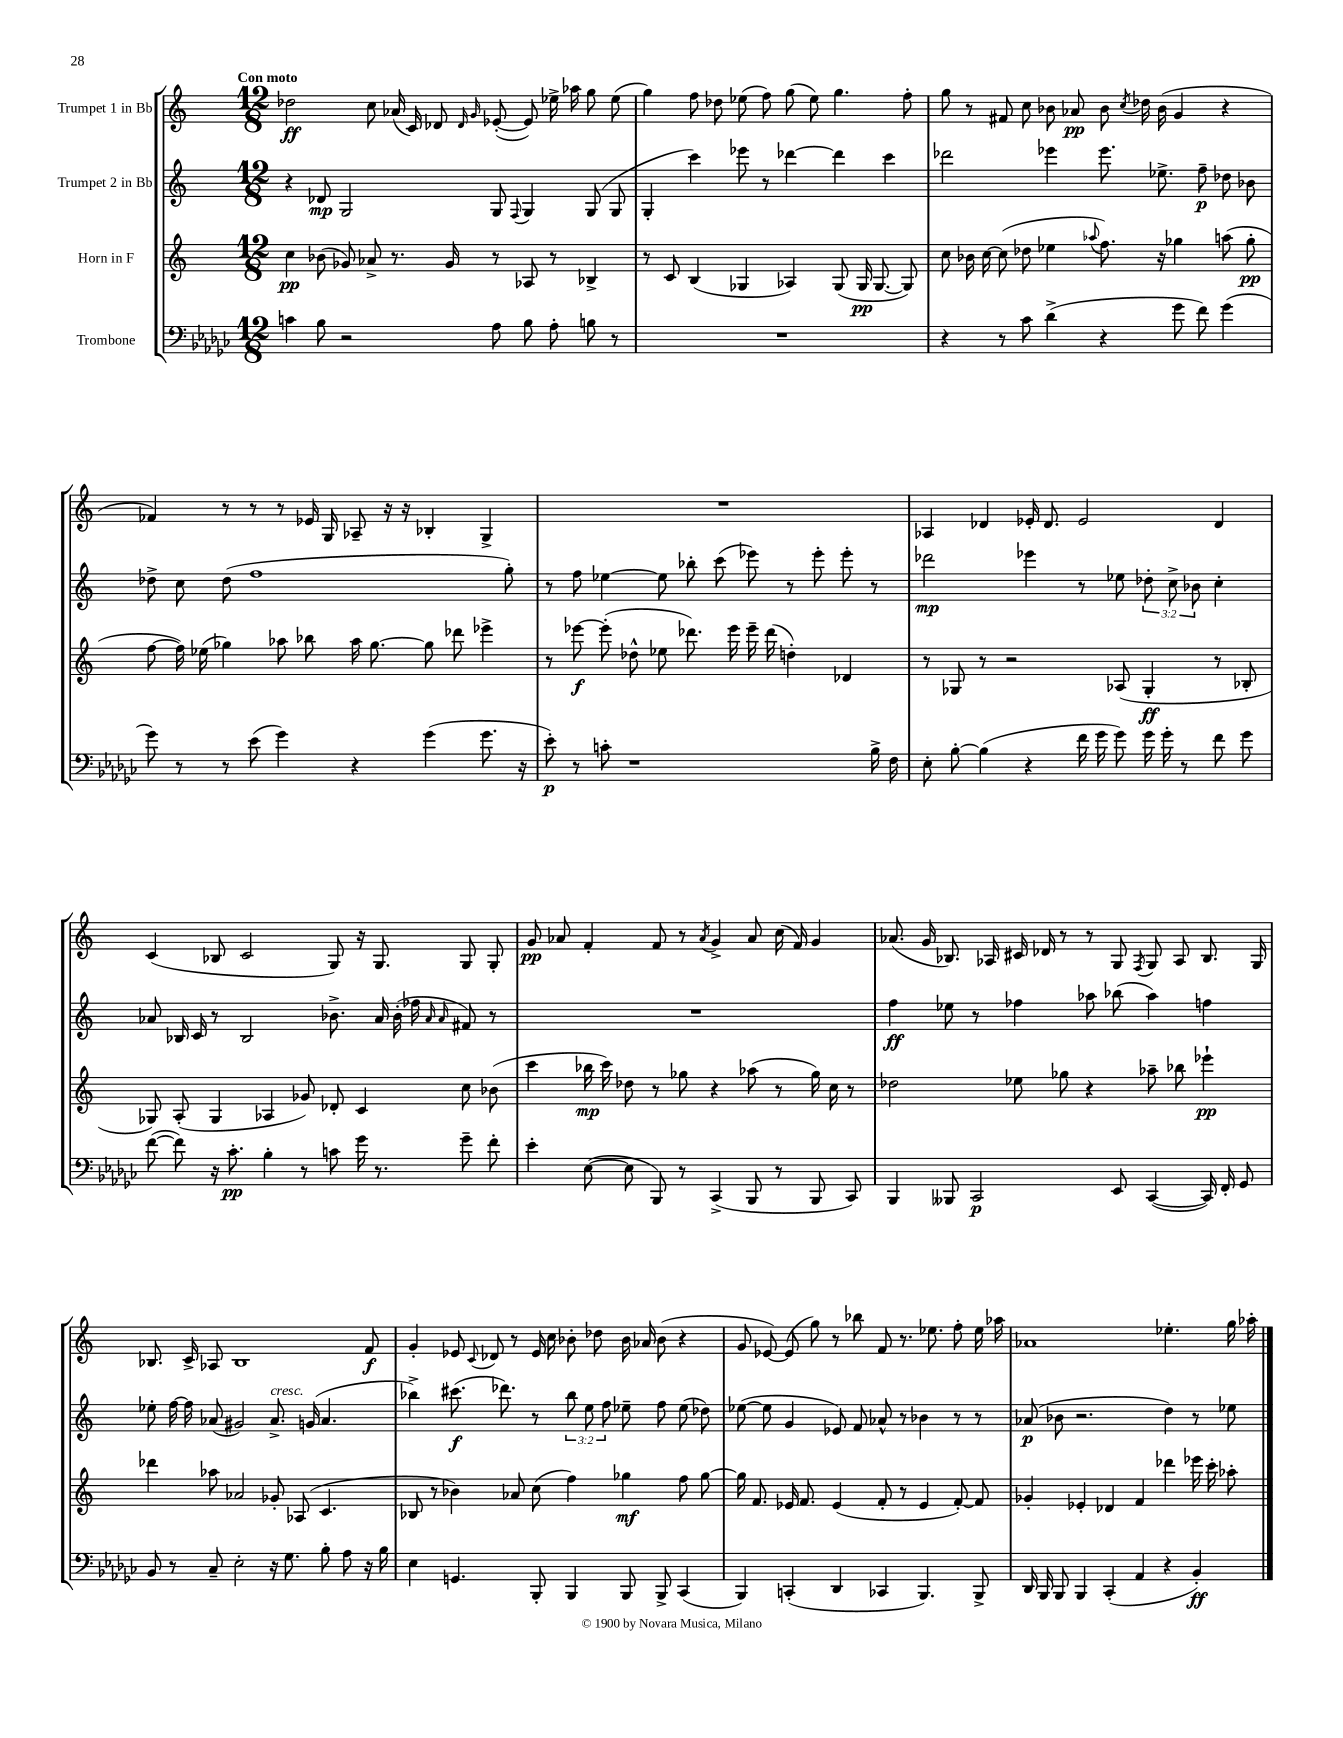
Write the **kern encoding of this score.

**kern	**dynam	**kern	**dynam	**kern	**dynam	**kern	**dynam
*part4	*part4	*part3	*part3	*part2	*part2	*part1	*part1
*staff4	*staff4	*staff3	*staff3	*staff2	*staff2	*staff1	*staff1
*I"Trombone	*	*I"Horn in F	*	*I"Trumpet 2 in Bb	*	*I"Trumpet 1 in Bb	*
*clefF4	*	*clefG2	*	*clefG2	*	*clefG2	*
*k[b-e-a-d-g-c-]	*	*k[]	*	*k[]	*	*k[]	*
*M12/8	*	*M12/8	*	*M12/8	*	*M12/8	*
=1	=1	=1	=1	=1	=1	=1	=1
!	!	!	!	!	!	!LO:TX:a:B:t=Con moto	!
4cn\	.	4cc\	pp	4r	.	2dd-X\	ff
8B-\	.	(8b-X\	.	8d-X/	mp	.	.
2r	.	8g-X/)	.	2G/	.	.	.
.	.	8a-X^/	.	.	.	8cc\	.
.	.	8.r	.	.	.	(16a-X/	.
.	.	.	.	.	.	16c/)	.
.	.	.	.	.	.	8d-X/	.
.	.	16g-/	.	.	.	.	.
.	.	.	.	.	.	16qqd-/	.
.	.	.	.	.	.	16qqg/	.
8A-\	.	8r	.	8G/	.	([8e-X'/	.
.	.	.	.	8qqF/	.	.	.
8B-\	.	8A-X/	.	4G/	.	8e-/])	.
8A-'\	.	8r	.	.	.	16ee-X^\	.
.	.	.	.	.	.	16aa-X\	.
8Bn\	.	4B-X^/	.	(8G/	.	8gg\	.
8r	.	.	.	8G/	.	(8ee-\	.
=2	=2	=2	=2	=2	=2	=2	=2
1.r	.	8r	.	4G'/	.	4gg\)	.
.	.	8c/	.	.	.	.	.
.	.	(4B/	.	4ccc\)	.	8ff\	.
.	.	.	.	.	.	8dd-X\	.
.	.	4G-X/	.	8eee-X\	.	(8ee-X\	.
.	.	.	.	8r	.	8ff\)	.
.	.	4A-X/)	.	[4ddd-X\	.	(8gg\	.
.	.	.	.	.	.	8ee-\)	.
.	.	(8G-/	.	4ddd-\]	.	4.gg\	.
.	.	16G-/	pp	.	.	.	.
.	.	[8.G-/	.	.	.	.	.
.	.	.	.	4ccc\	.	.	.
.	.	8G-/])	.	.	.	8ff'\	.
=3	=3	=3	=3	=3	=3	=3	=3
4r	.	8cc\	.	2ddd-X\	.	8gg\	.
.	.	16b-X\	.	.	.	8r	.
.	.	[16cc\	.	.	.	.	.
8r	.	(8cc\]	.	.	.	8f#X/	.
8c-\	.	8dd-X\	.	.	.	8cc\	.
(4d-^\	.	4ee-X\	.	4eee-X\	.	8b-X\	.
.	.	.	.	.	.	8a-X/	pp
.	.	8qqaa-X/	.	.	.	.	.
4r	.	8.ff\)	.	8.eee-\	.	8b-\	.
.	.	.	.	.	.	8qcc/	.
.	.	.	.	.	.	16dd-X\	.
.	.	16r	.	8.ee-X^\	.	(16b-\	.
8g-\	.	4gg-X\	.	.	.	4g/	.
8f\)	.	.	.	8ff~\	p	.	.
(4g-\	.	(8aan\	.	8dd-X\	.	4r	.
.	.	8gg-'\	pp	8b-X\	.	.	.
!!LO:LB:g=z
=4	=4	=4	=4	=4	=4	=4	=4
8g-\)	.	[8ff\	.	8dd-X^\	.	4f-X/)	.
8r	.	16ff\])	.	8cc\	.	.	.
.	.	(16ee-X\	.	.	.	.	.
8r	.	4gg-X\)	.	(8dd-\	.	8r	.
(8e-\	.	.	.	1ff	.	8r	.
4g-\)	.	8aa-X\	.	.	.	8r	.
.	.	8bb-X\	.	.	.	16e-X/	.
.	.	.	.	.	.	16G/	.
4r	.	16aa-\	.	.	.	8A-X~/	.
.	.	[8.gg-\	.	.	.	.	.
.	.	.	.	.	.	16r	.
.	.	.	.	.	.	16r	.
(4g-\	.	8gg-\]	.	.	.	4B-X'/	.
.	.	8ddd-X\	.	.	.	.	.
8.g-\	.	4eee-X^\	.	.	.	4G^/	.
.	.	.	.	8gg'\)	.	.	.
16r	.	.	.	.	.	.	.
=5	=5	=5	=5	=5	=5	=5	=5
8e-'\)	p	8r	.	8r	.	1.r	.
8r	.	[8eee-X\	f	8ff\	.	.	.
8cn'\	.	(8eee-'\]	.	[4ee-X\	.	.	.
1r	.	8dd-X^^\	.	.	.	.	.
.	.	8ee-X\	.	8ee-\]	.	.	.
.	.	8.ddd-X\)	.	8bb-X'\	.	.	.
.	.	.	.	(8ccc\	.	.	.
.	.	16eee-\	.	.	.	.	.
.	.	16eee-~\	.	8eee-X\)	.	.	.
.	.	(16ddd-\	.	.	.	.	.
.	.	4ddn'\)	.	8r	.	.	.
.	.	.	.	8eee-'\	.	.	.
.	.	4d-X/	.	8eee-'\	.	.	.
16B-^\	.	.	.	8r	.	.	.
16F\	.	.	.	.	.	.	.
=6	=6	=6	=6	=6	=6	=6	=6
8E-'\	.	8r	.	2ddd-X\	mp	4A-X/	.
[8B-'\	.	8G-X/	.	.	.	.	.
(4B-\]	.	8r	.	.	.	4d-X/	.
.	.	2r	.	.	.	.	.
4r	.	.	.	4eee-X\	.	16e-X'/	.
.	.	.	.	.	.	8.d-/	.
16f\	.	.	.	8r	.	2e-/	.
16g-\	.	.	.	.	.	.	.
8g-\)	.	(8A-X/	.	8ee-X\	.	.	.
16g-\	.	4G-'/	ff	12dd-X'\	.	.	.
16g-'\	.	.	.	.	.	.	.
.	.	.	.	12cc^\	.	.	.
8r	.	.	.	.	.	.	.
.	.	.	.	12b-X\	.	.	.
8f\	.	8r	.	4cc'\	.	4d-/	.
8g-\	.	8B-X'/	.	.	.	.	.
!!LO:LB:g=z
=7	=7	=7	=7	=7	=7	=7	=7
([8f\	.	8G-X/)	.	8a-X/	.	(4c/	.
8f\])	.	(8A'/	.	16B-X/	.	.	.
.	.	.	.	16c/	.	.	.
16r	.	4G-/	.	8r	.	8B-X/	.
8.c-'\	pp	.	.	.	.	.	.
.	.	.	.	2B-/	.	2c/	.
4B-'\	.	4A-X/	.	.	.	.	.
8r	.	8g-X/)	.	.	.	.	.
8cn\	.	8d-X'/	.	8.b-X^\	.	8G/)	.
16g-\	.	4c/	.	.	.	16r	.
8.r	.	.	.	16a-/	.	8.G/	.
.	.	.	.	(16b-'\	.	.	.
.	.	.	.	16ff-X\	.	.	.
.	.	.	.	16qqa-/	.	.	.
.	.	.	.	16qqa-/	.	.	.
8g-~\	.	8cc\	.	8f#X/)	.	8G/	.
8f'\	.	(8b-X\	.	8r	.	8G'/	.
=8	=8	=8	=8	=8	=8	=8	=8
4e-'\	.	4ccc\	.	1.r	.	8g/	pp
.	.	.	.	.	.	8a-X/	.
([8E-\	.	16bb-X\	mp	.	.	4f'/	.
.	.	16ccc\)	.	.	.	.	.
8E-\]	.	8dd-X\	.	.	.	.	.
8BBB-/)	.	8r	.	.	.	8f/	.
8r	.	8gg-X\	.	.	.	8r	.
.	.	.	.	.	.	8qa-/	.
(4CC-^/	.	4r	.	.	.	4g^/	.
8BBB-/	.	(8aa-X\	.	.	.	8a-/	.
8r	.	8r	.	.	.	(16cc\	.
.	.	.	.	.	.	16f/)	.
8BBB-/	.	16gg-\)	.	.	.	4g/	.
.	.	16cc\	.	.	.	.	.
8CC-/)	.	8r	.	.	.	.	.
=9	=9	=9	=9	=9	=9	=9	=9
4BBB-/	.	2dd-X\	.	4ff\	ff	(8.a-X/	.
.	.	.	.	.	.	16g/	.
8BBB--X/	.	.	.	8ee-X\	.	8.B-X/)	.
2CC-/	p	.	.	8r	.	.	.
.	.	.	.	.	.	16A-X/	.
.	.	8ee-X\	.	4ff-X\	.	16c#X/	.
.	.	.	.	.	.	16d-X/	.
.	.	8gg-X\	.	.	.	8r	.
.	.	4r	.	8aa-X\	.	8r	.
8EE-/	.	.	.	(8bb-X\	.	8G/	.
.	.	.	.	.	.	8qF/	.
([4CC-/	.	8aa-X~\	.	4aa-\)	.	8G/	.
.	.	8bb-X\	.	.	.	8A-/	.
16CC-/])	.	4eee-X`\	pp	4ffn\	.	8.B-/	.
16FF'/	.	.	.	.	.	.	.
8GG-/	.	.	.	.	.	.	.
.	.	.	.	.	.	16G/	.
!!LO:LB:g=z
=10	=10	=10	=10	=10	=10	=10	=10
8BB-/	.	4ddd-X\	.	8ee-X'\	.	8.B-X/	.
8r	.	.	.	[16ff\	.	.	.
.	.	.	.	16ff\]	.	16c^/	.
8C-~/	.	8aa-X\	.	(8a-X/	.	8A-X/	.
2E-'\	.	2a-X/	.	2g#X/)	.	1B-	.
!	!	!	!	!LO:TX:a:i:t=cresc.	!	!	!
16r	.	8g-X'/	.	8.a-^/	.	.	.
8.G-\	.	.	.	.	.	.	.
.	.	(8A-X/	.	.	.	.	.
.	.	.	.	(16gn/	.	.	.
8B-'\	.	4.c/	.	4.a-/	.	.	.
8A-\	.	.	.	.	.	.	.
16r	.	.	.	.	.	8f/	f
16B-\	.	.	.	.	.	.	.
=11	=11	=11	=11	=11	=11	=11	=11
4E-\	.	8B-X/	.	4bb-X^\)	.	4g'/	.
.	.	8r	.	.	.	.	.
4.GGn/	.	4b-X\)	.	(8.ccc#X\	f	8e-X/	.
.	.	.	.	.	.	8qqc/	.
.	.	.	.	.	.	8d-X/	.
.	.	.	.	8.ddd-X\)	.	.	.
.	.	8a-X/	.	.	.	8r	.
8BBB-'/	.	(8cc\	.	8r	.	16e-/	.
.	.	.	.	.	.	16cc\	.
4BBB-/	.	4ff\)	.	12bb-\	.	8b-X'\	.
.	.	.	.	12ee\	.	.	.
.	.	.	.	.	.	8dd-X\	.
.	.	.	.	12ff\	.	.	.
8BBB-/	.	4gg-X\	mf	8ee-X~\	.	16b-\	.
.	.	.	.	.	.	16a-X/	.
8BBB-^/	.	.	.	8ff\	.	(8b-\	.
(4CC-/	.	8ff\	.	(8ee-\	.	4r	.
.	.	[8gg-\	.	8dd-X\)	.	.	.
=12	=12	=12	=12	=12	=12	=12	=12
4BBB-/)	.	16gg-\]	.	([8ee-X\	.	8g/	.
.	.	8.f/	.	.	.	.	.
.	.	.	.	8ee-\]	.	[8e-X/)	.
(4CCn'/	.	16e-X/	.	4g/	.	(8e-/]	.
.	.	8.f/	.	.	.	.	.
.	.	.	.	.	.	8gg\)	.
4DD-/	.	(4e-/	.	8e-X/)	.	8r	.
.	.	.	.	8f/	.	8bb-X\	.
4CC-X/	.	8f'/	.	8a-X^^/	.	8f/	.
.	.	8r	.	8r	.	8.r	.
4.BBB-/)	.	4e-/	.	4b-X\	.	.	.
.	.	.	.	.	.	8.ee-X\	.
.	.	[8f'/)	.	8r	.	8ff'\	.
8BBB-^/	.	8f/]	.	8r	.	16ee-\	.
.	.	.	.	.	.	16aa-X\	.
=13	=13	=13	=13	=13	=13	=13	=13
16DD-/	.	4g-X'/	.	(8a-X/	p	1a-X	.
16BBB-/	.	.	.	.	.	.	.
8BBB-/	.	.	.	8b-X\	.	.	.
4BBB-/	.	4e-X'/	.	2.r	.	.	.
(4CC-'/	.	4d-X/	.	.	.	.	.
4AA-/	.	4f/	.	.	.	.	.
4r	.	4ddd-X\	.	4dd\)	.	4.ee-X'\	.
4BB-'/)	ff	16eee-X\	.	8r	.	.	.
.	.	16ccc'\	.	.	.	.	.
.	.	8aa-X'\	.	8ee-X\	.	16gg\	.
.	.	.	.	.	.	16aa-X'\	.
==	==	==	==	==	==	==	==
*-	*-	*-	*-	*-	*-	*-	*-
